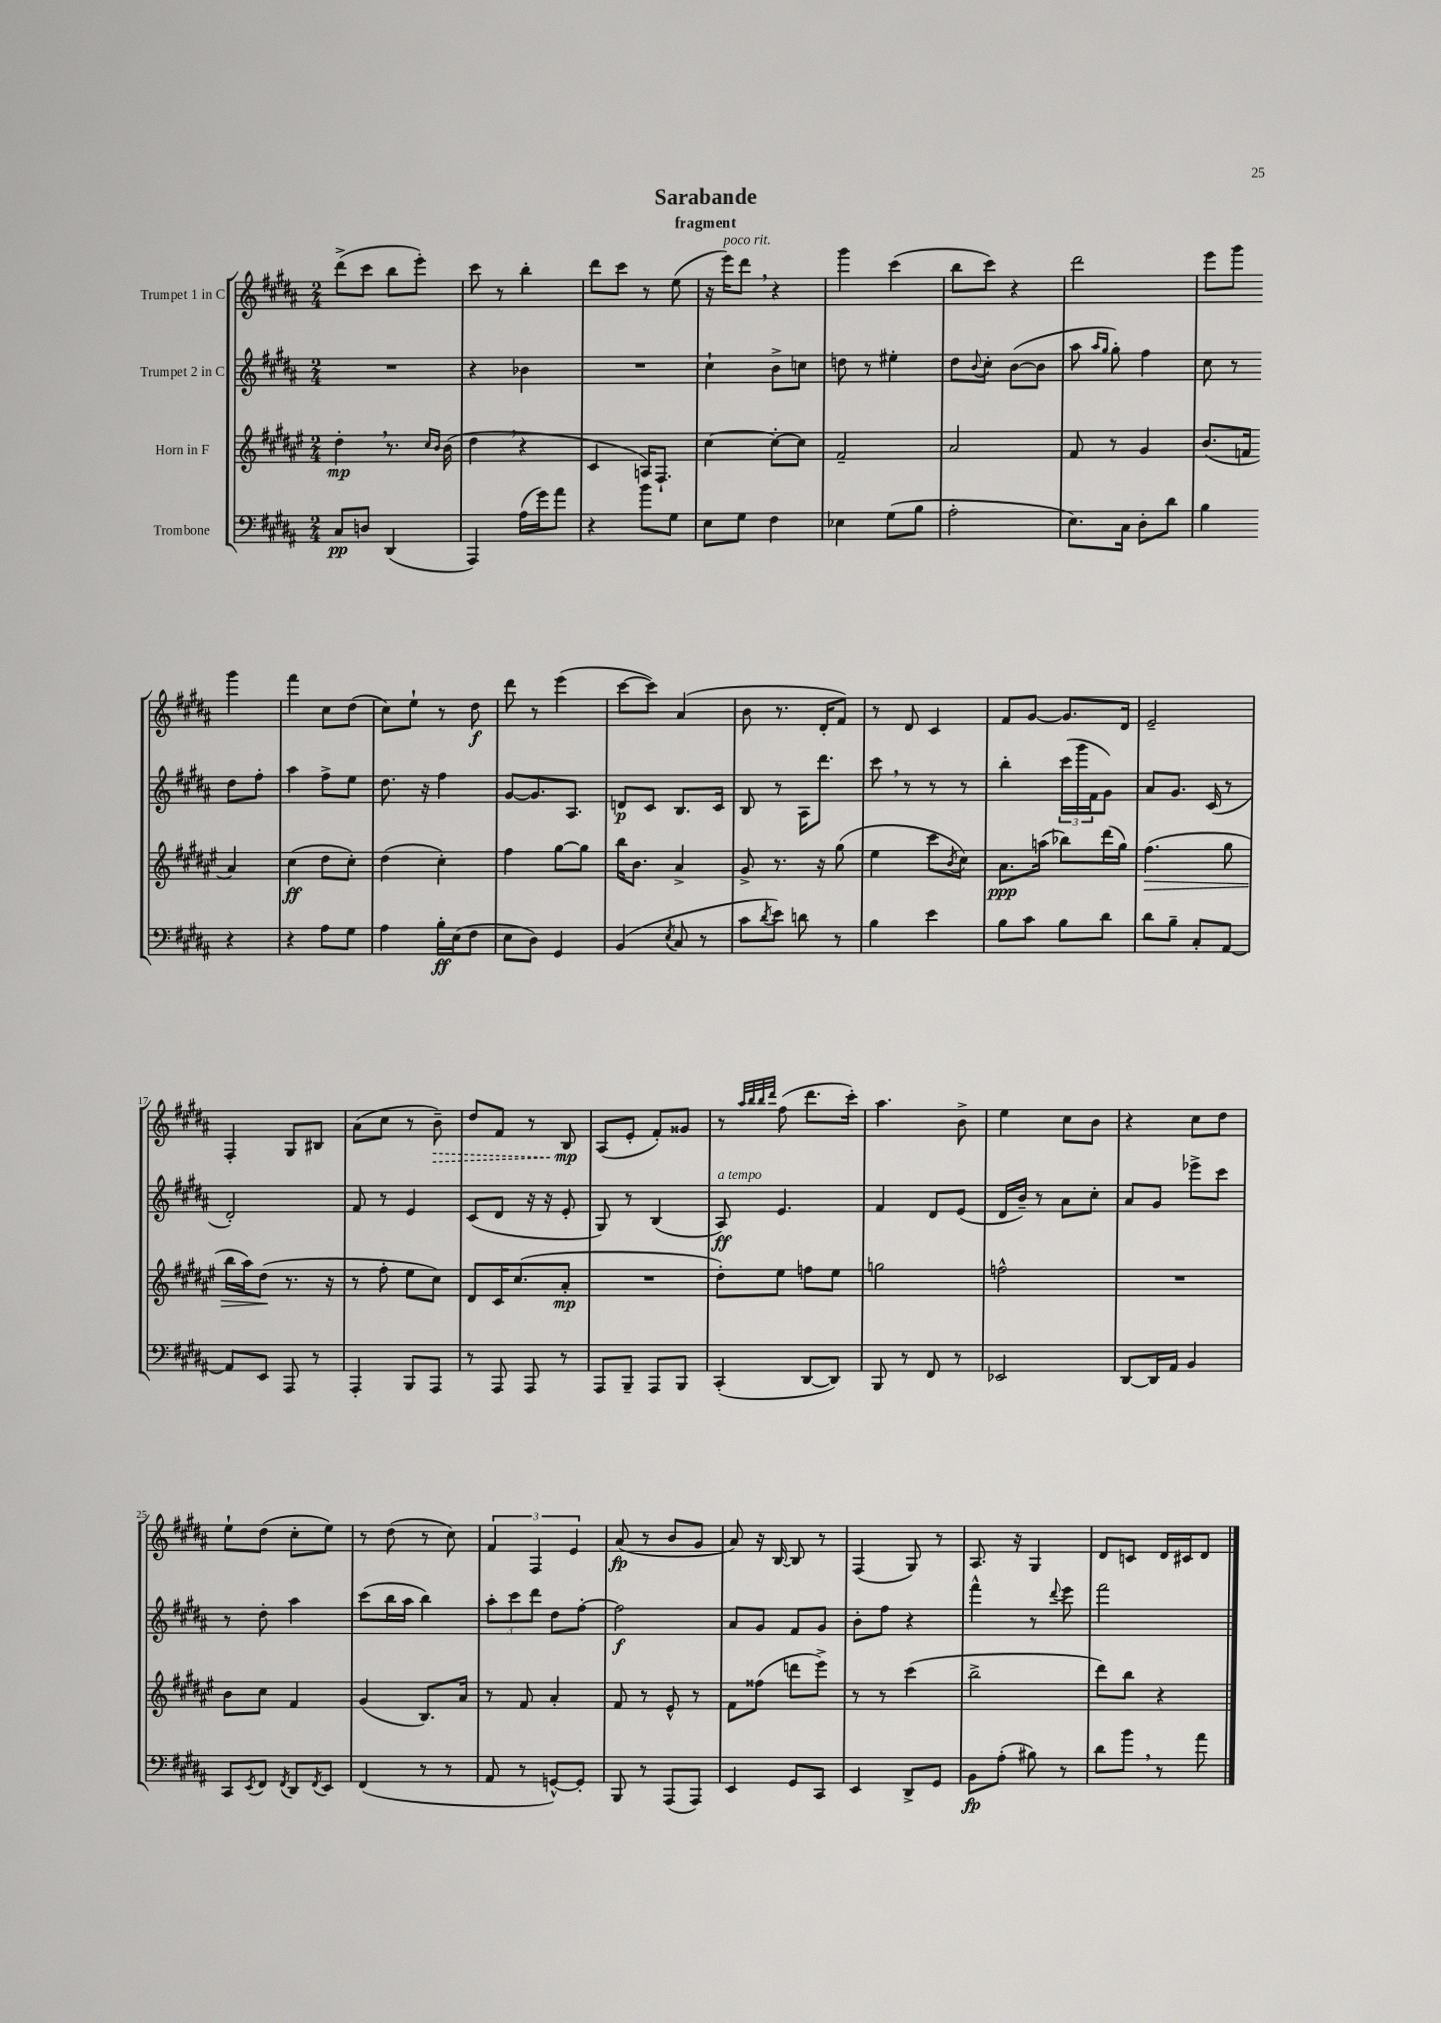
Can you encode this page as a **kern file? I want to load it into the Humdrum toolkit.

**kern	**dynam	**kern	**dynam	**kern	**dynam	**kern	**dynam
*part4	*part4	*part3	*part3	*part2	*part2	*part1	*part1
*staff4	*staff4	*staff3	*staff3	*staff2	*staff2	*staff1	*staff1
*I"Trombone	*	*I"Horn in F	*	*I"Trumpet 2 in C	*	*I"Trumpet 1 in C	*
*clefF4	*	*clefG2	*	*clefG2	*	*clefG2	*
*k[f#c#g#d#a#]	*	*k[f#c#g#d#a#e#]	*	*k[f#c#g#d#a#]	*	*k[f#c#g#d#a#]	*
*M2/4	*	*M2/4	*	*M2/4	*	*M2/4	*
=1	=1	=1	=1	=1	=1	=1	=1
8C#/L	pp	4dd#',\	mp	2r	.	(8ddd#^\L	.
8Dn/J	.	.	.	.	.	8ccc#\J	.
(4DD#/	.	8.r	.	.	.	8bb\L	.
.	.	.	.	.	.	8eee'\J)	.
.	.	16qqcc#/LL	.	.	.	.	.
.	.	16qqb/JJ	.	.	.	.	.
.	.	(16b\	.	.	.	.	.
=2	=2	=2	=2	=2	=2	=2	=2
4AAA#/)	.	4dd#,\	.	4r	.	8ccc#\	.
.	.	.	.	.	.	8r	.
(16A#\LL	.	4r	.	4b-X\	.	4bb'\	.
16g#\J)	.	.	.	.	.	.	.
8a#\J	.	.	.	.	.	.	.
=3	=3	=3	=3	=3	=3	=3	=3
4r	.	4c#/	.	2r	.	8ddd#\L	.
.	.	.	.	.	.	8ccc#\J	.
8b\L	.	16An/KL)	.	.	.	8r	.
.	.	8.F#`/J	.	.	.	.	.
8G#\J	.	.	.	.	.	(8ee\	.
=4	=4	=4	=4	=4	=4	=4	=4
8E\L	.	[4cc#\	.	4cc#`\	.	16r	.
!	!	!	!	!	!	!LO:TX:a:i:t=poco rit.	!
.	.	.	.	.	.	16eee\KL)	.
8G#\J	.	.	.	.	.	8ddd#,\J	.
4F#\	.	8cc#'\L_	.	8b^\L	.	4r	.
.	.	8cc#\J]	.	8ccn\J	.	.	.
=5	=5	=5	=5	=5	=5	=5	=5
4E-X\	.	2f#~/	.	8ddn\	.	4ggg#\	.
.	.	.	.	8r	.	.	.
(8G#\L	.	.	.	4ee#X'\	.	(4ccc#\	.
8B\J	.	.	.	.	.	.	.
=6	=6	=6	=6	=6	=6	=6	=6
2A#'\	.	2a#/	.	8dd#\L	.	8bb\L	.
.	.	.	.	8qqb/	.	.	.
.	.	.	.	8cc#'\J	.	8ccc#\J)	.
.	.	.	.	([8b\L	.	4r	.
.	.	.	.	8b\J]	.	.	.
=7	=7	=7	=7	=7	=7	=7	=7
8.E\L)	.	8f#/	.	8aa#\	.	2ddd#\	.
.	.	.	.	16qqaa#/LL	.	.	.
.	.	.	.	16qqgg#/JJ	.	.	.
.	.	8r	.	8gg#'\)	.	.	.
16C#\Jk	.	.	.	.	.	.	.
8D#'\L	.	4g#/	.	4ff#\	.	.	.
8d#\J	.	.	.	.	.	.	.
=8	=8	=8	=8	=8	=8	=8	=8
4B\	.	(8.b/L	.	8cc#\	.	8eee\L	.
.	.	.	.	8r	.	8ggg#\J	.
.	.	16fn/Jk	.	.	.	.	.
4r	.	4a#/)	.	8dd#\L	.	4ggg#\	.
.	.	.	.	8ff#'\J	.	.	.
!!LO:LB:g=z
=9	=9	=9	=9	=9	=9	=9	=9
4r	.	(4cc#\	ff	4aa#\	.	4fff#\	.
8A#\L	.	8dd#\L	.	8ff#^\L	.	8cc#\L	.
8G#\J	.	8cc#'\J)	.	8ee\J	.	(8dd#\J	.
=10	=10	=10	=10	=10	=10	=10	=10
4A#\	.	(4dd#\	.	8.dd#\	.	8cc#\L)	.
.	.	.	.	.	.	8ee`\J	.
.	.	.	.	16r	.	.	.
16B'\LL	ff	4cc#'\)	.	4ff#\	.	8r	.
(16E\J	.	.	.	.	.	.	.
8F#\J	.	.	.	.	.	8dd#\	f
=11	=11	=11	=11	=11	=11	=11	=11
8E\L	.	4ff#\	.	[8g#/L	.	8ddd#\	.
8D#\J)	.	.	.	8.g#/]	.	8r	.
4GG#/	.	[8gg#\L	.	.	.	(4eee\	.
.	.	.	.	8.A#/J	.	.	.
.	.	8gg#\J]	.	.	.	.	.
=12	=12	=12	=12	=12	=12	=12	=12
(4BB/	.	16bb\KL	.	8dn/L	p	[8ccc#\L	.
.	.	8.b\J	.	.	.	.	.
.	.	.	.	8c#/J	.	8ccc#\J])	.
8qE/	.	.	.	.	.	.	.
8C#/	.	4a#^/	.	8.B/L	.	(4a#/	.
8r	.	.	.	.	.	.	.
.	.	.	.	16c#/Jk	.	.	.
=13	=13	=13	=13	=13	=13	=13	=13
8c#\L	.	8g#^/	.	8B/	.	8b\	.
8qd#/	.	.	.	.	.	.	.
8e\J)	.	8.r	.	8r	.	8.r	.
8dn\	.	.	.	16A#\KL	.	.	.
.	.	16r	.	8.ddd#\J	.	16d#'/KL	.
8r	.	(8gg#\	.	.	.	8f#/J)	.
=14	=14	=14	=14	=14	=14	=14	=14
4B\	.	4ee#\	.	8ccc#,\	.	8r	.
.	.	.	.	8r	.	8d#/	.
4e\	.	8ccc#\L	.	8r	.	4c#/	.
.	.	8qb/	.	.	.	.	.
.	.	8cc#\J)	.	8r	.	.	.
=15	=15	=15	=15	=15	=15	=15	=15
8B\L	.	8.a#\L	ppp	4bb'\	.	8f#/L	.
8c#\J	.	.	.	.	.	[8g#/J	.
.	.	(16aan\Jk	.	.	.	.	.
8B\L	.	8bb-X\L)	.	(24ccc#\LL	.	8.g#/L]	.
.	.	.	.	24ggg#\	.	.	.
.	.	.	.	24f#\J	.	.	.
8d#\J	.	(16ddd#\L	.	8g#\J)	.	.	.
.	.	16gg#\JJ)	.	.	.	16d#/Jk	.
=16	=16	=16	=16	=16	=16	=16	=16
!	!	!	!LO:HP:b	!	!	!	!
8d#\L	.	(4.ff#\	>	8a#/L	.	2e~/	.
8B~\J	.	.	.	8.g#/J	.	.	.
8C#'/L	.	.	.	.	.	.	.
.	.	.	.	(16c#/	.	.	.
[8AA#/J	.	8gg#\	.	8r	.	.	.
!!LO:LB:g=z
=17	=17	=17	=17	=17	=17	=17	=17
8AA#/L]	.	16bb\LL	.	2d#'/)	.	4F#'/	.
.	.	16aa#\J)	.	.	.	.	.
8EE/J	.	(8dd#\J	.	.	.	.	.
8AAA#/	.	8.r	]	.	.	8G#/L	.
8r	.	.	.	.	.	8B#X/J	.
.	.	16r	.	.	.	.	.
=18	=18	=18	=18	=18	=18	=18	=18
4AAA#'/	.	8r	.	8f#/	.	(8a#\L	.
.	.	8ff#'\	.	8r	.	8cc#\J	.
8BBB/L	.	8ee#\L	.	4e/	.	8r	.
!	!	!	!	!	!	!	!LO:HP:b
8AAA#/J	.	8cc#\J)	.	.	.	8b~\)	>
=19	=19	=19	=19	=19	=19	=19	=19
8r	.	8d#/L	.	(8c#/L	.	8dd#/L	.
8AAA#/	.	16c#/K	.	8d#/J	.	8f#/J	.
.	.	(8.cc#/	.	.	.	.	.
8AAA#/	.	.	.	16r	.	8r	.
.	.	.	.	16r	.	.	.
8r	.	8a#'/J	mp	8e'/	.	8B/	mp
.	.	.	.	.	.	.	]
=20	=20	=20	=20	=20	=20	=20	=20
8AAA#/L	.	2r	.	8G#/)	.	(8A#/L	.
8BBB~/J	.	.	.	8r	.	8e'/J	.
8AAA#/L	.	.	.	(4B/	.	8f#'/L)	.
8BBB/J	.	.	.	.	.	8g##X/J	.
=21	=21	=21	=21	=21	=21	=21	=21
!	!	!	!	!LO:TX:a:i:t=a tempo	!	!	!
(4CC#'/	.	8dd#'\L)	.	8A#/)	ff	8r	.
.	.	.	.	.	.	32qqaa#/LLL	.
.	.	.	.	.	.	32qqbb/	.
.	.	.	.	.	.	32qqbb/	.
.	.	.	.	.	.	32qqddd#/JJJ	.
.	.	8ee#\J	.	4.e/	.	(8ff#\	.
[8DD#/L	.	8ffn\L	.	.	.	8.ddd#\L	.
8DD#/J])	.	8ee#\J	.	.	.	.	.
.	.	.	.	.	.	16ccc#'\Jk)	.
=22	=22	=22	=22	=22	=22	=22	=22
8BBB/	.	2ggn\	.	4f#/	.	4.aa#\	.
8r	.	.	.	.	.	.	.
8FF#/	.	.	.	8d#/L	.	.	.
8r	.	.	.	(8e/J	.	8b^\	.
=23	=23	=23	=23	=23	=23	=23	=23
2EE-X/	.	2ffn^^\	.	16d#/LL	.	4ee\	.
.	.	.	.	16b~/JJ)	.	.	.
.	.	.	.	8r	.	.	.
.	.	.	.	8a#\L	.	8cc#\L	.
.	.	.	.	8cc#'\J	.	8b\J	.
=24	=24	=24	=24	=24	=24	=24	=24
[8DD#/L	.	2r	.	8a#/L	.	4r	.
16DD#/L]	.	.	.	8g#/J	.	.	.
16AA#/JJ	.	.	.	.	.	.	.
4BB/	.	.	.	8eee-X^\L	.	8cc#\L	.
.	.	.	.	8ccc#\J	.	8dd#\J	.
!!LO:LB:g=z
=25	=25	=25	=25	=25	=25	=25	=25
8CC#/L	.	8b\L	.	8r	.	8ee`\L	.
8qEE/	.	.	.	.	.	.	.
8FF#/J	.	8cc#\J	.	8dd#'\	.	(8dd#\J	.
8qFF#/	.	.	.	.	.	.	.
8DD#/L	.	4f#/	.	4aa#\	.	8cc#'\L	.
8qFF#/	.	.	.	.	.	.	.
8EE/J	.	.	.	.	.	8ee\J)	.
=26	=26	=26	=26	=26	=26	=26	=26
(4FF#/	.	(4g#/	.	(8ccc#\L	.	8r	.
.	.	.	.	16bb\L	.	(8dd#\	.
.	.	.	.	16aa#\JJ	.	.	.
8r	.	8.B/L)	.	4bb\)	.	8r	.
8r	.	.	.	.	.	8cc#\)	.
.	.	16a#/Jk	.	.	.	.	.
=27	=27	=27	=27	=27	=27	=27	=27
8AA#/	.	8r	.	12aa#'\L	.	6f#/	.
.	.	.	.	12ccc#\	.	.	.
8r	.	8f#/	.	.	.	.	.
.	.	.	.	12ddd#\J	.	6F#/	.
[8GGn^^/L)	.	4a#'/	.	8dd#\L	.	.	.
.	.	.	.	.	.	6e/	.
8GG'/J]	.	.	.	[8ff#'\J	.	.	.
=28	=28	=28	=28	=28	=28	=28	=28
8BBB/	.	8f#/	.	2ff#\]	f	(8a#/	fp
8r	.	8r	.	.	.	8r	.
(8AAA#/L	.	8e#^^/	.	.	.	8b/L	.
8AAA#/J)	.	8r	.	.	.	8g#/J	.
=29	=29	=29	=29	=29	=29	=29	=29
4EE/	.	8f#\L	.	8a#/L	.	8a#/)	.
.	.	(8ff##X\J	.	8g#/J	.	16r	.
.	.	.	.	.	.	[16B/	.
8GG#/L	.	8dddn\L	.	8f#/L	.	8B/]	.
8CC#/J	.	8eee#^\J)	.	8g#/J	.	8r	.
=30	=30	=30	=30	=30	=30	=30	=30
4EE/	.	8r	.	8b'\L	.	(4F#/	.
.	.	8r	.	8ff#\J	.	.	.
8DD#^/L	.	(4ccc#\	.	4r	.	8G#/)	.
8GG#/J	.	.	.	.	.	8r	.
=31	=31	=31	=31	=31	=31	=31	=31
8BB\L	fp	2bb^\	.	4fff#^^\	.	8.A#/	.
(8A#'\J	.	.	.	.	.	.	.
.	.	.	.	.	.	16r	.
8B#X\)	.	.	.	8r	.	4G#/	.
.	.	.	.	8qqddd#/	.	.	.
8r	.	.	.	8eee\	.	.	.
=32	=32	=32	=32	=32	=32	=32	=32
8d#\L	.	8ddd#\L)	.	2fff#\	.	8d#/L	.
8b,\J	.	8bb\J	.	.	.	8cn/J	.
8r	.	4r	.	.	.	16d#/LL	.
.	.	.	.	.	.	16c#X/J	.
8a#\	.	.	.	.	.	8d#/J	.
==	==	==	==	==	==	==	==
*-	*-	*-	*-	*-	*-	*-	*-
